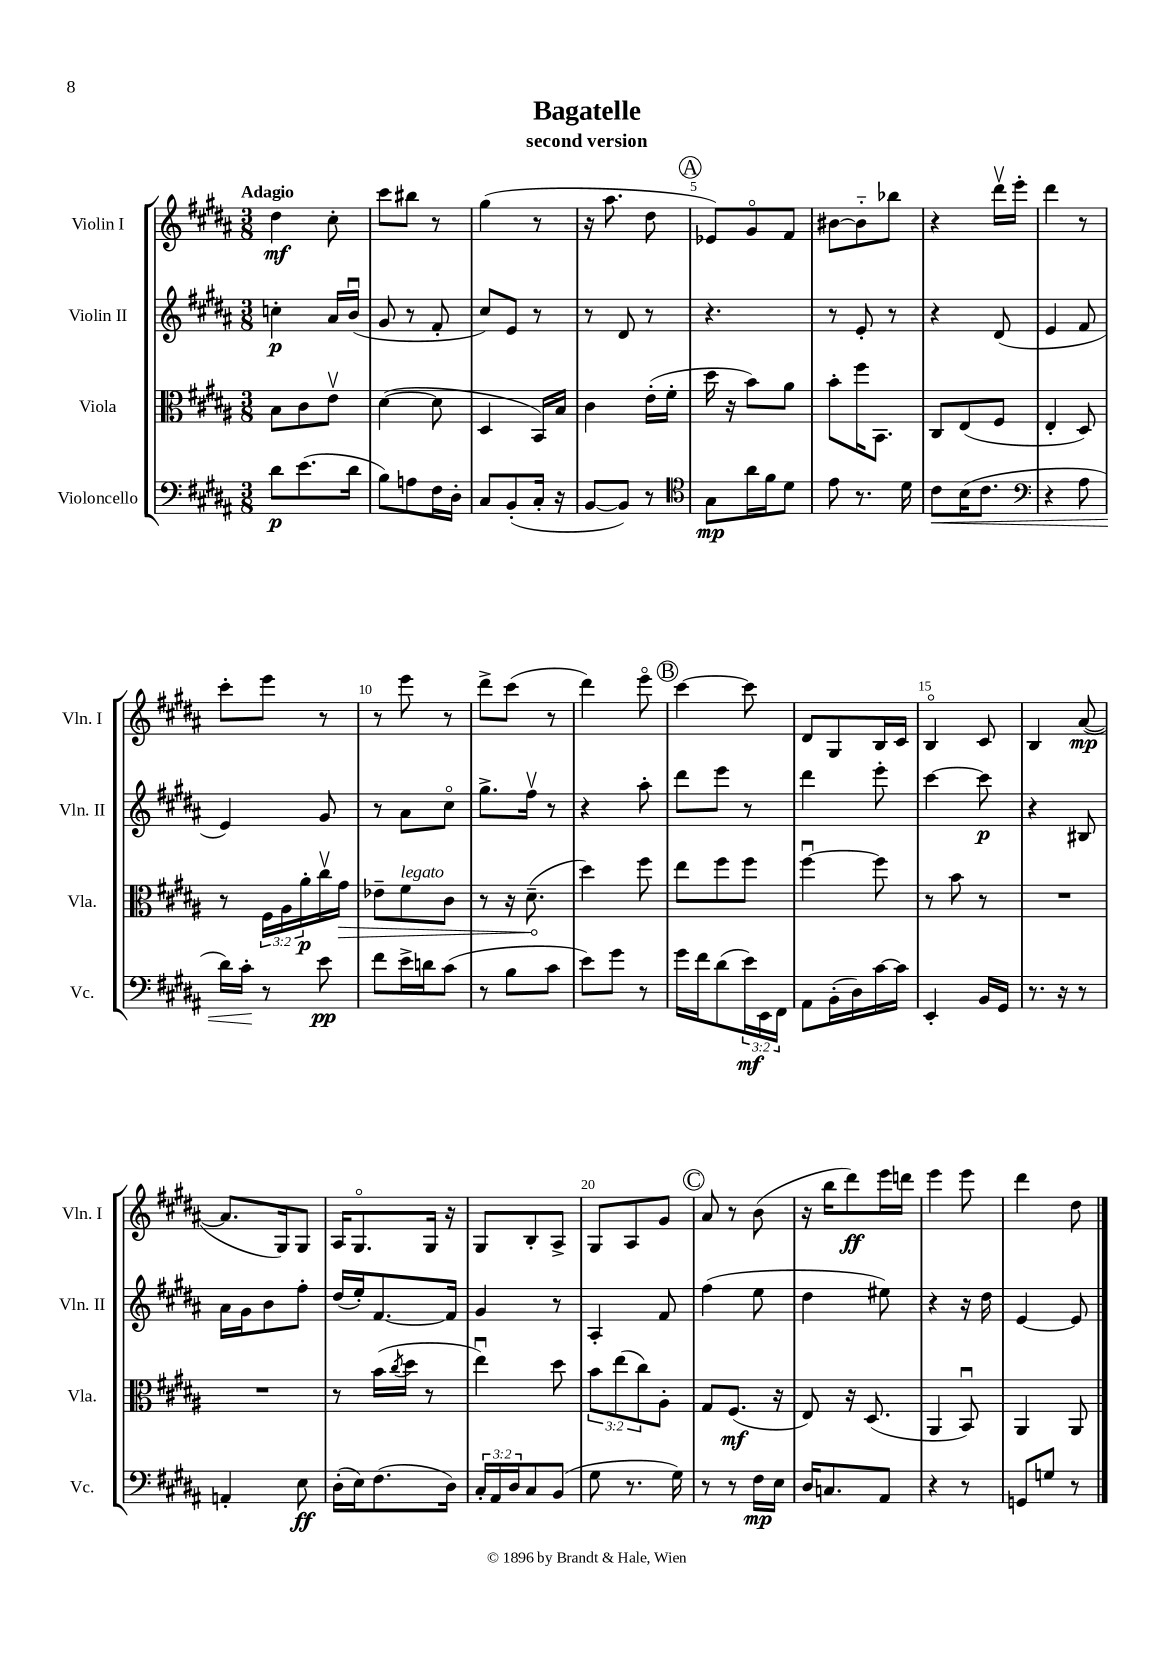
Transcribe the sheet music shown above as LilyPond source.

\header { title = "Bagatelle" subtitle = "second version" }
<<
\new StaffGroup <<
\new Staff = "s0" \with { instrumentName = "Violin I" shortInstrumentName = "Vln. I" } {
    \clef treble \key b \major \numericTimeSignature \time 3/8 \tempo "Adagio"
    dis''4\mf cis''8-. |
    cis'''8 bis''8 r8 |
    gis''4( r8 |
    r16 ais''8. dis''8 |
    \mark \markup { \circle "A" } ees'8) gis'8\flageolet fis'8 |
    bis'8~ bis'8-_ bes''8 |
    r4 dis'''16\upbow e'''16-. |
    dis'''4 r8 |
    cis'''8-. e'''8 r8 |
    r8 e'''8 r8 |
    dis'''8-> cis'''8( r8 |
    dis'''4) e'''8\flageolet |
    \mark \markup { \circle "B" } cis'''4~ cis'''8 |
    dis'8 gis8 b16 cis'16 |
    b4\flageolet cis'8 |
    b4 ais'8~\mp( |
    ais'8. gis16) gis8 |
    ais16 gis8.\flageolet gis16 r16 |
    gis8 b8-. ais8-> |
    gis8 ais8 gis'8 |
    \mark \markup { \circle "C" } ais'8 r8 b'8( |
    r16 b''16 dis'''8\ff) e'''16 d'''16 |
    e'''4 e'''8 |
    dis'''4 dis''8 \bar "|." |
}
\new Staff = "s1" \with { instrumentName = "Violin II" shortInstrumentName = "Vln. II" } {
    \clef treble \key b \major \numericTimeSignature \time 3/8
    c''4-.\p ais'16 b'16\downbow( |
    gis'8 r8 fis'8-. |
    cis''8) e'8 r8 |
    r8 dis'8 r8 |
    \mark \markup { \circle "A" } r4. |
    r8 e'8-. r8 |
    r4 dis'8( |
    e'4 fis'8 |
    e'4) gis'8 |
    r8 ais'8 cis''8\flageolet |
    gis''8.-> fis''16\upbow r8 |
    r4 ais''8-. |
    \mark \markup { \circle "B" } dis'''8 e'''8 r8 |
    dis'''4 e'''8-. |
    cis'''4~ cis'''8\p |
    r4 bis8 |
    ais'16 gis'16 b'8 fis''8-. |
    dis''16( e''16-.) fis'8.~ fis'16 |
    gis'4 r8 |
    ais4-. fis'8 |
    \mark \markup { \circle "C" } fis''4( e''8 |
    dis''4 eis''8) |
    r4 r16 dis''16 |
    e'4~ e'8 \bar "|." |
}
\new Staff = "s2" \with { instrumentName = "Viola" shortInstrumentName = "Vla." } {
    \clef alto \key b \major \numericTimeSignature \time 3/8 \override Staff.TupletNumber.text = #tuplet-number::calc-fraction-text
    b8 cis'8 e'8\upbow |
    dis'4~( dis'8 |
    dis4 b,16) b16 |
    cis'4 e'16-.( fis'16-. |
    \mark \markup { \circle "A" } dis''16 r16 b'8) ais'8 |
    b'8-. fis''16 b,8. |
    cis8 e8( fis8 |
    e4-. dis8) |
    r8 \tuplet 3/2 { fis16 ais16 ais'16-.\p } cis''16\upbow \once \override Hairpin.circled-tip = ##t gis'16\> |
    ees'8-- fis'8^\markup { \italic "legato" } cis'8 |
    r8 r16 dis'8.--\!( |
    dis''4) fis''8 |
    \mark \markup { \circle "B" } e''8 fis''8 fis''8 |
    fis''4~\downbow fis''8 |
    r8 b'8 r8 |
    R4. |
    R4. |
    r8 b'16( \acciaccatura { cis''8 } dis''16 r8 |
    e''4\downbow) dis''8 |
    \tuplet 3/2 { b'8 e''8( cis''8) } ais8-. |
    \mark \markup { \circle "C" } gis8 fis8.\mf( r16 |
    e8) r16 dis8.( |
    ais,4 b,8\downbow) |
    ais,4 ais,8 \bar "|." |
}
\new Staff = "s3" \with { instrumentName = "Violoncello" shortInstrumentName = "Vc." } {
    \clef bass \key b \major \numericTimeSignature \time 3/8 \override Staff.TupletNumber.text = #tuplet-number::calc-fraction-text
    dis'8\p e'8.( dis'16 |
    b8) a8 fis16 dis16-. |
    cis8 b,8-.( cis16-. r16 |
    b,8~ b,8) r8 |
    \mark \markup { \circle "A" } \clef tenor gis8\mp ais'16 fis'16 dis'8 |
    e'8 r8. dis'16 |
    cis'8\< b16( cis'8. |
    \clef bass r4 ais8 |
    dis'16) cis'16-.\! r8 e'8\pp |
    fis'8 e'16-> d'16 cis'8( |
    r8 b8 cis'8 |
    e'8) gis'8 r8 |
    \mark \markup { \circle "B" } gis'16 fis'16 dis'8( \tuplet 3/2 { e'16\mf) e,16 fis,16 } |
    ais,8 b,16-.( dis16) cis'16~ cis'16 |
    e,4-. b,16 gis,16 |
    r8. r16 r8 |
    a,4-. e8\ff |
    dis16-.( e16) fis8.( dis16) |
    \tuplet 3/2 { cis16-. ais,16 dis16 } cis8 b,8( |
    gis8 r8. gis16) |
    \mark \markup { \circle "C" } r8 r8 fis16\mp e16 |
    dis16 c8. ais,8 |
    r4 r8 |
    g,8 g8 r8 \bar "|." |
}
>>
>>
\layout { \context { \Score \override BarNumber.break-visibility = ##(#f #t #t) barNumberVisibility = #(every-nth-bar-number-visible 5) } }
